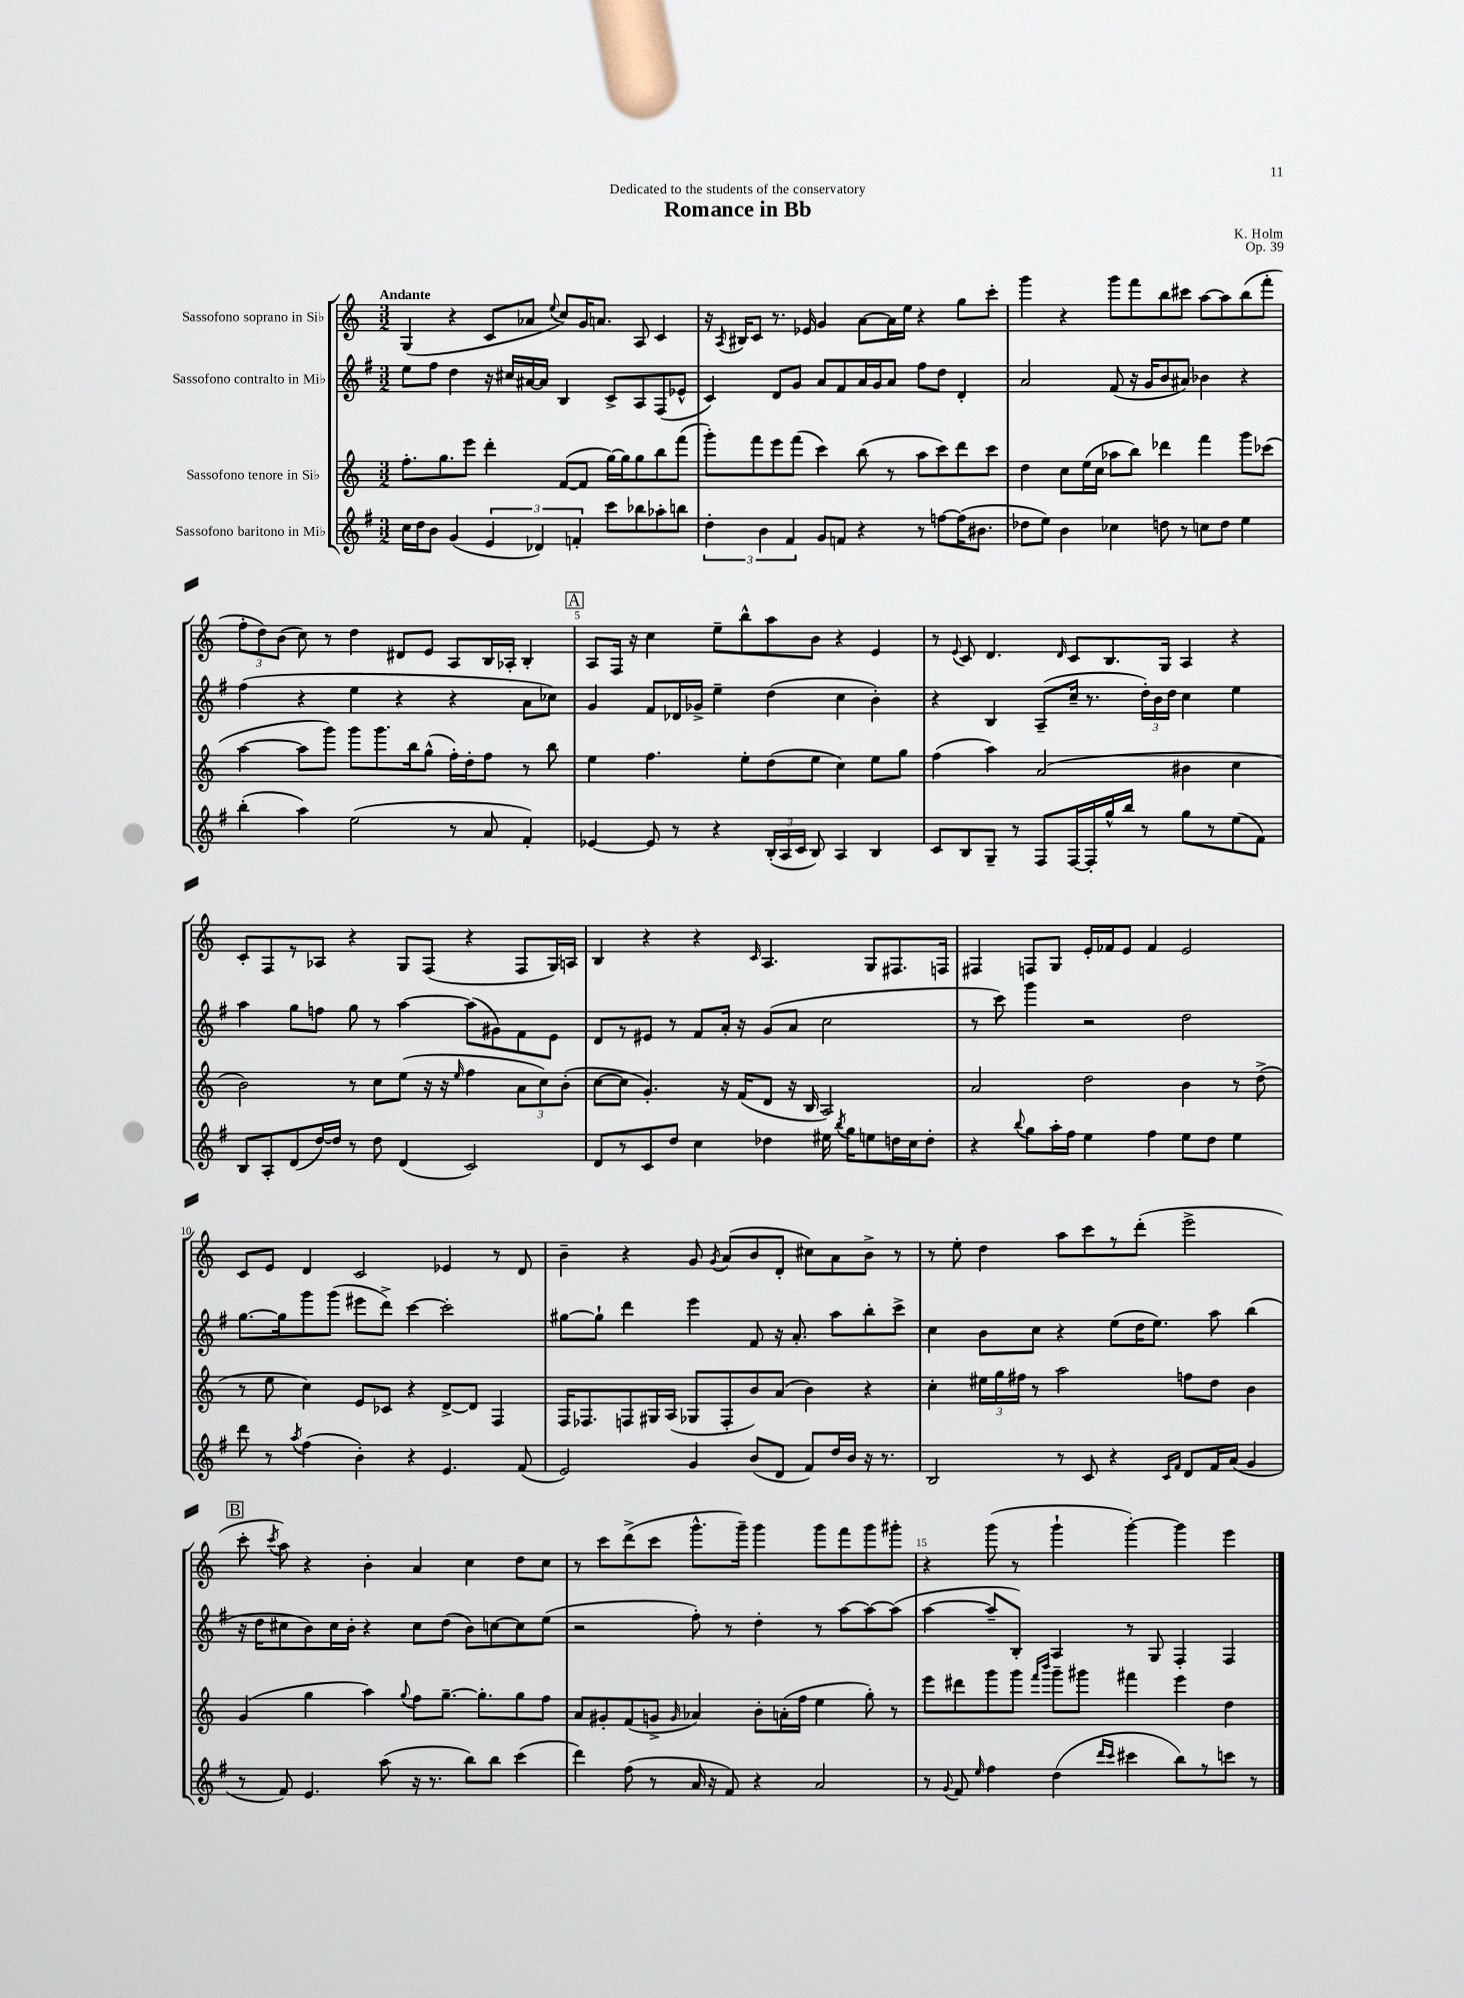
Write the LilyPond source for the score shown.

\header { title = "Romance in Bb" composer = "K. Holm" dedication = "Dedicated to the students of the conservatory" opus = "Op. 39" }
<<
\new StaffGroup <<
\new Staff = "s0" \with { instrumentName = "Sassofono soprano in Sib" } {
    \clef treble \key c \major \numericTimeSignature \time 3/2 \tempo "Andante"
    \autoBeamOff g4( r4 c'8[ aes'8] \appoggiatura { e''8 } c''8[) g'16 a'8.] a8 c'4 |
    r16 \acciaccatura { a8 } bis16[ c'8] r8. ees'16 g'4 a'8[~ a'16 e''16] r4 g''8[ c'''8]-. |
    g'''4 r4 g'''8[ f'''8 b''8 cis'''8] a''8[~ a''8 b''8( f'''8]-. |
    \tuplet 3/2 { f''8[-. d''8) b'8]( } c''8) r8 d''4 dis'8[ e'8] a8[ b16 aes16]-. b4-. |
    \mark \markup { \box "A" } a8[ f16] r16 c''4 e''8[-- b''8-^ a''8 b'8] r4 e'4 |
    r8 \appoggiatura { e'8 } c'8 d'4. \grace { d'16 } c'8[ b8. g16] a4 r4 |
    c'8[-. f8 r8 aes8] r4 g8[ f8]( r4 f8[ g16) a16] |
    b4 r4 r4 \grace { c'16 } a4. g8[ fis8. f16] |
    fis4 f8[ g8] e'16[-. fes'16 e'8] fes'4 e'2 |
    c'8[ e'8] d'4 c'2 ees'4 r8 d'8 |
    b'4-- r4 g'8 \acciaccatura { g'8 } a'8[( b'8 d'8]-. cis''8[) a'8 b'8]-> r8 |
    r8 e''8-. d''4 a''8[ c'''8 r8 d'''8]-.( e'''2-> |
    \mark \markup { \box "B" } c'''8-. \acciaccatura { c'''8 } a''8) r4 b'4-. a'4 c''4 d''8[ c''8] |
    r8 c'''8[ d'''8->( c'''8] g'''8.[-^ g'''16]--) g'''4 g'''8[ f'''8 g'''8 gis'''8]-. |
    r4 g'''8( r8 g'''4-! g'''4~-.) g'''4 e'''4 \bar "|." |
}
\new Staff = "s1" \with { instrumentName = "Sassofono contralto in Mib" } {
    \clef treble \key g \major \numericTimeSignature \time 3/2
    \autoBeamOff e''8[ fis''8] d''4 r16 cis''16[ ais'16~ ais'16] b4 c'8[-> a8 fis8( ees'8]-^ |
    c'4) d'8[ g'8] a'8[ fis'8 a'16 g'16 a'8] fis''8[ d''8] d'4-. |
    a'2 fis'8( r16 g'16[ b'8 ais'8]) bes'4 r4 |
    fis''4( r4 e''4 r4 r4 a'8[ ces''8]) |
    \mark \markup { \box "A" } g'4 fis'8[ des'16 ges'16]-> e''4-- d''4( c''4 b'4-.) |
    r4 b4 a8[--( c''16]-- r8. \tuplet 3/2 { d''16[-.) b'16 d''16] } c''4 e''4 |
    a''4 g''8[ f''8] g''8 r8 a''4~ a''8[( gis'8) fis'8 e'8] |
    d'8[ r8 eis'8] r8 fis'8[ a'16]-. r16 g'8[( a'8] c''2 |
    r8 c'''8) g'''4 r2 d''2 |
    g''8.[~ g''16 g'''8 g'''8]( eis'''8[ d'''8]->) c'''4~ c'''2-. |
    gis''8[~ gis''8]-! d'''4 e'''4 fis'8 r16 a'8.-. a''8[ b''8-. c'''8]-> |
    c''4 b'8[ c''8] r4 e''8[( d''16 e''8.]) a''8 b''4( |
    \mark \markup { \box "B" } r16 d''16[ cis''8 b'8) cis''16 b'16]-. r4 cis''8[ d''8]( b'8[) c''8~ c''8 e''8]( |
    r2 fis''8-.) r8 d''4-. r8 a''8[~ a''8~ a''8]( |
    a''4~ a''8[-- b8]-.) a4 r8 g8 fis4-. fis4 \bar "|." |
}
\new Staff = "s2" \with { instrumentName = "Sassofono tenore in Sib" } {
    \clef treble \key c \major \numericTimeSignature \time 3/2
    \autoBeamOff f''8.[-. g''8. e'''8] d'''4-. f'8[~( f'8] g''16[~) g''16 g''8 b''8 f'''8]( |
    g'''8[-.) f'''8 e'''8 f'''8]( c'''4) b''8( r8 a''8[ c'''8) d'''8 c'''8] |
    d''4 c''8[ e''16( c''16] aes''8[ b''8]) des'''4 f'''4 g'''8[ ces'''8]( |
    a''4~ a''8[ g'''8]) g'''8[ g'''8. b''16 g''8]-^( f''16[-.) d''16-. f''8] r8 b''8 |
    \mark \markup { \box "A" } e''4 f''4. e''8[-. d''8( e''8] c''4) e''8[ g''8] |
    f''4( a''4) a'2( bis'4 c''4 |
    b'2) r8 c''8[ e''8]( r16 r16 \grace { e''16 } f''4 \tuplet 3/2 { a'8[ c''8) b'8]-.( } |
    c''8[~ c''8] g'4.-.) r16 f'16[( d'8] r16 b16 a2) |
    a'2 d''2 b'4 r8 d''8->( |
    r8 e''8 c''4) e'8[ ces'8] r4 d'8[~-> d'8] f4 |
    f16[ fes8. f8 gis16 a16]( ges8[ f8-. b'8) a'8]( b'4) r4 |
    c''4-. \tuplet 3/2 { eis''16[ g''16 fis''16] } r8 a''2 f''8[ d''8] b'4 |
    \mark \markup { \box "B" } g'4( g''4 a''4) \appoggiatura { g''8 } f''8[ g''8.]~-- g''8.[-. g''8 f''8] |
    a'8[ gis'8-. f'8( g'8]-> \grace { g'16 } aes'4) b'8[-. a'16-.( f''16] e''4 g''8-.) r8 |
    e'''8[ dis'''8 g'''8 g'''8] \grace { f'''16[ b'''16] } g'''8[-- gis'''8] fis'''4 e'''4 d''4 \bar "|." |
}
\new Staff = "s3" \with { instrumentName = "Sassofono baritono in Mib" } {
    \clef treble \key g \major \numericTimeSignature \time 3/2
    \autoBeamOff c''16[ d''16 b'8] g'4( \tuplet 3/2 { e'4 des'4) f'4-. } c'''8[ bes''8 aes''8-. b''8] |
    \tuplet 3/2 { d''4-. b'4 fis'4 } g'8[ f'8] r4 r8 f''8[~ f''16( bis'8.] |
    des''8[ e''8]) b'4 ces''4 d''8 r8 c''8[ d''8] e''4 |
    b''4-.( a''4) e''2( r8 a'8 fis'4-.) |
    \mark \markup { \box "A" } ees'4~ ees'8 r8 r4 \tuplet 3/2 { b16[-.( a16 c'16] } b8) a4 b4 |
    c'8[ b8 g8]-- r8 fis8[ fis16~ fis16-. g''16-^ b''16] r8 g''8[ r8 e''8( fis'8]) |
    b8[ a8-. d'8( d''16~) d''16] r8 d''8 d'4( c'2) |
    d'8[ r8 c'8 d''8] c''4 des''4 eis''16 \acciaccatura { b''8 } g''16[ e''8 d''16 c''16 d''8]-. |
    r4 \appoggiatura { b''8 } g''8[ a''16-. fis''16] e''4 fis''4 e''8[ d''8] e''4 |
    d'''8 r8 \acciaccatura { a''8 } fis''4( b'4-.) r4 e'4. fis'8( |
    e'2) g'4 b'8[( d'8] fis'8[) d''16 b'16] r16 r8. |
    b2 r8 c'8 r4 \grace { c'16[ fis'16] } d'8[ fis'16 a'16]( g'4 |
    \mark \markup { \box "B" } r8 fis'8) e'4. a''8( r16 r8. b''8[) b''8] c'''4( |
    d'''4) fis''8( r8 a'16 r16 fis'8) r4 a'2 |
    r8 \appoggiatura { g'8 } fis'8 \grace { e''16 } fis''4 d''4( \grace { d'''16[ c'''16] } cis'''4 b''8[) r8 c'''8] r8 \bar "|." |
}
>>
>>
\layout { \context { \Score \override BarNumber.break-visibility = ##(#f #t #t) barNumberVisibility = #(every-nth-bar-number-visible 5) } }
